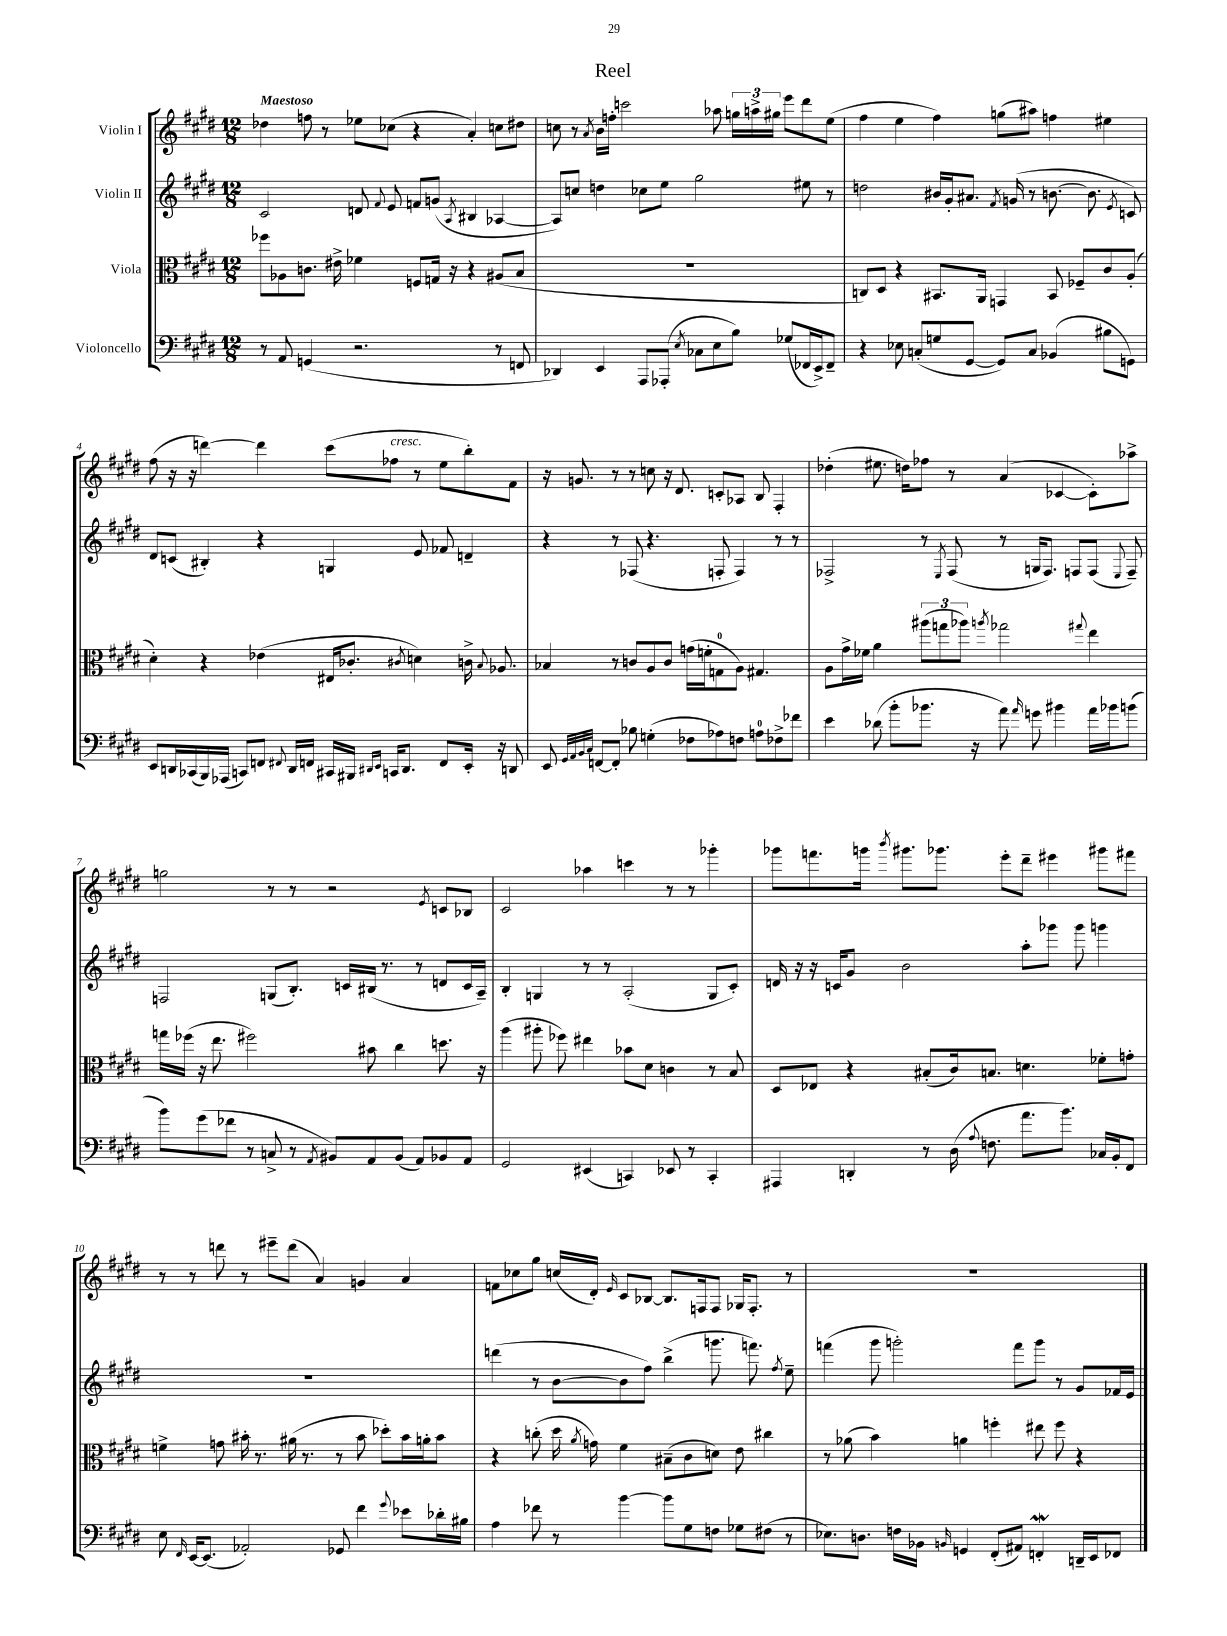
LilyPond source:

\header { title = "Reel" }
<<
\new StaffGroup <<
\new Staff = "s0" \with { instrumentName = "Violin I" } {
    \clef treble \key e \major \numericTimeSignature \time 12/8 \tempo "Maestoso"
    \autoBeamOff des''4 f''8 r8 ees''8[ ces''8]( r4 a'4-.) c''8[ dis''8] |
    c''8 r8 \acciaccatura { a'8 } b'16[ f''16]-. c'''2 aes''8 \tuplet 3/2 { g''16[ a''16-> gis''16] } e'''8[ dis'''8 e''8]( |
    fis''4 e''4 fis''4) g''8[( ais''8]) f''4 eis''4 |
    fis''8( r16 r16 d'''4~) d'''4 cis'''8[( fes''8]^\markup { \italic "cresc." } r8 e''8[ b''8-.) fis'8] |
    r16 g'8. r8 r8 c''8 r16 dis'8. c'8[-. aes8] b8 fis4-. |
    des''4-.( eis''8. d''16[) fes''8] r8 a'4( ces'4~ ces'8[-.) aes''8]-> |
    g''2 r8 r8 r2 \acciaccatura { e'8 } c'8[ bes8] |
    cis'2 aes''4 c'''4 r8 r8 ges'''4-. |
    ges'''8[ f'''8. g'''16] \acciaccatura { b'''8 } gis'''8.[ ges'''8.] e'''8[-. dis'''8]-- eis'''4 gis'''8[ fis'''8] |
    r8 r8 d'''8 r8 eis'''8[-- d'''8]( a'4) g'4 a'4 |
    f'8[ ces''8 gis''8] c''16[( dis'16]-.) \grace { e'16 } cis'8[ bes8]~ bes8.[ f16 f8] ges16[ f8.]-. r8 |
    R1. \bar "|." |
}
\new Staff = "s1" \with { instrumentName = "Violin II" } {
    \clef treble \key e \major \numericTimeSignature \time 12/8
    \autoBeamOff cis'2 d'8 \appoggiatura { fis'8 } e'8 f'8[ g'8]( \acciaccatura { a8 } bis4 aes4~ |
    aes8[) c''8] d''4 ces''8[ e''8] gis''2 eis''8 r8 |
    d''2 bis'16[ gis'16-. ais'8.] \acciaccatura { fis'8 } g'16( r8 b'8.~ b'8. \acciaccatura { e'8 } c'8) |
    dis'8[ c'8]( bis4-.) r4 g4 e'8 fes'8 d'4-- |
    r4 r8 fes8( r4. f8-. f4) r8 r8 |
    fes2-> r8 \acciaccatura { e8 } fes8( r8 g16[ fes8.]) f8[ f8]( \appoggiatura { e8 } f8--) |
    f2 g8[( b8.]-.) c'16[ bis16]( r8. r8 d'8[ c'16 a16]--) |
    b4-. g4 r8 r8 a2-.( g8[ cis'8]-.) |
    d'16 r16 r16 c'16[ gis'8] b'2 a''8[-. ges'''8] ges'''8 g'''4 |
    R1. |
    d'''4( r8 b'8[~ b'8 fis''8]) b''4->( g'''8. f'''8.) \acciaccatura { fis''8 } e''8-- |
    f'''4( gis'''8 g'''2-.) f'''8[ g'''8] r8 gis'8[ fes'16 e'16] \bar "|." |
}
\new Staff = "s2" \with { instrumentName = "Viola" } {
    \clef alto \key e \major \numericTimeSignature \time 12/8
    \autoBeamOff fes''8[ aes8 c'8.] eis'16-> fes'4 f8[ g16] r16 r4 ais8[( b8] |
    R1. |
    c8[) dis8] r4 bis,8.[ a,16] g,4 bis,8 fes8[-- cis'8 a8]-.( |
    dis'4-.) r4 ees'4( eis16[ ces'8.]-. \acciaccatura { cis'8 } d'4) c'16-> \appoggiatura { b8 } aes8. |
    bes4 r8 c'8[ a8 c'8] g'16[( f'16-. g8-0 a8]) gis4. |
    a8[ gis'16-> fes'16] a'4 \tuplet 3/2 { ais''8[( g''8 aes''8]) } \acciaccatura { a''8 } ges''2 \appoggiatura { gis''8 } e''4 |
    g''16[ fes''16]( r16 e''8. fis''2) bis'8 cis''4 d''8. r16 |
    a''4( ais''8-. fes''8) eis''4 bes'8[ dis'8] c'4 r8 b8 |
    dis8[ ees8] r4 bis8[-.( cis'16) b8.] d'4. fes'8[-. g'8]-. |
    f'4-> g'8 bis'16-. r8. ais'16( r8. r8 bis'8 des''8[-.) bis'16 a'16-. bis'8] |
    r4 c''8-.( dis''16 \acciaccatura { a'8 } g'16) fis'4 bis8[--( cis'8 d'8]) e'8 cis''4 |
    r8 aes'8( b'4) a'4 f''4-. eis''8 f''8 r4 \bar "|." |
}
\new Staff = "s3" \with { instrumentName = "Violoncello" } {
    \clef bass \key e \major \numericTimeSignature \time 12/8
    \autoBeamOff r8 a,8 g,4( r2. r8 f,8 |
    des,4) e,4 a,,8[ aes,,8]-.( \acciaccatura { e8 } ces8[ e8 b8]) ges8[( fes,16 e,16->) fes,8]-- |
    r4 ees8 c8[-.( g8 gis,8]~ gis,8[) c8] bes,4( bis8[ g,8]) |
    e,8[ d,16 ces,16( b,,16) aes,,16]( c,8[) f,8] \appoggiatura { fis,8 } d,16[ f,16] cis,16[ bis,,16] \grace { dis,16[ e,16] } c,16[ dis,8.] f,8[ e,16]-. r16 d,8 |
    e,8 \grace { gis,32[ a,32 b,32 cis32] } f,8[~ f,8]-. bes8 g4-.( fes8[ aes8) f8] a8[-0 fes8-> fes'8] |
    e'4 des'8( b'8[-. bes'8.] r16 a'8) \grace { a'16 } g'8 bis'4 a'16[ bes'16 b'8]( |
    b'8[) gis'8( fes'8] r8 c8-> r8 \acciaccatura { a,8 } bis,8[) a,8 bis,8]( a,8[) bes,8 a,8] |
    gis,2 eis,4( c,4) ees,8 r8 c,4-. |
    ais,,4 d,4-. r8 dis16( \appoggiatura { a8 } f8. a'8.[ b'8.]) ces16[ b,16-. fis,8] |
    e8 \grace { fis,16 } e,16[~ e,8.]( aes,2-.) ges,8 fis'4 \appoggiatura { gis'8 } ees'8[ des'16-. bis16] |
    a4 fes'8 r8 b'4~ b'8[ gis8 f8] ges8[ fis8]( r8 |
    ees8.[) d8.] f16[ bes,16] \grace { b,16 } g,4 fis,8[-.( ais,8]) f,4-.\mordent d,16[-- e,16 fes,8] \bar "|." |
}
>>
>>
